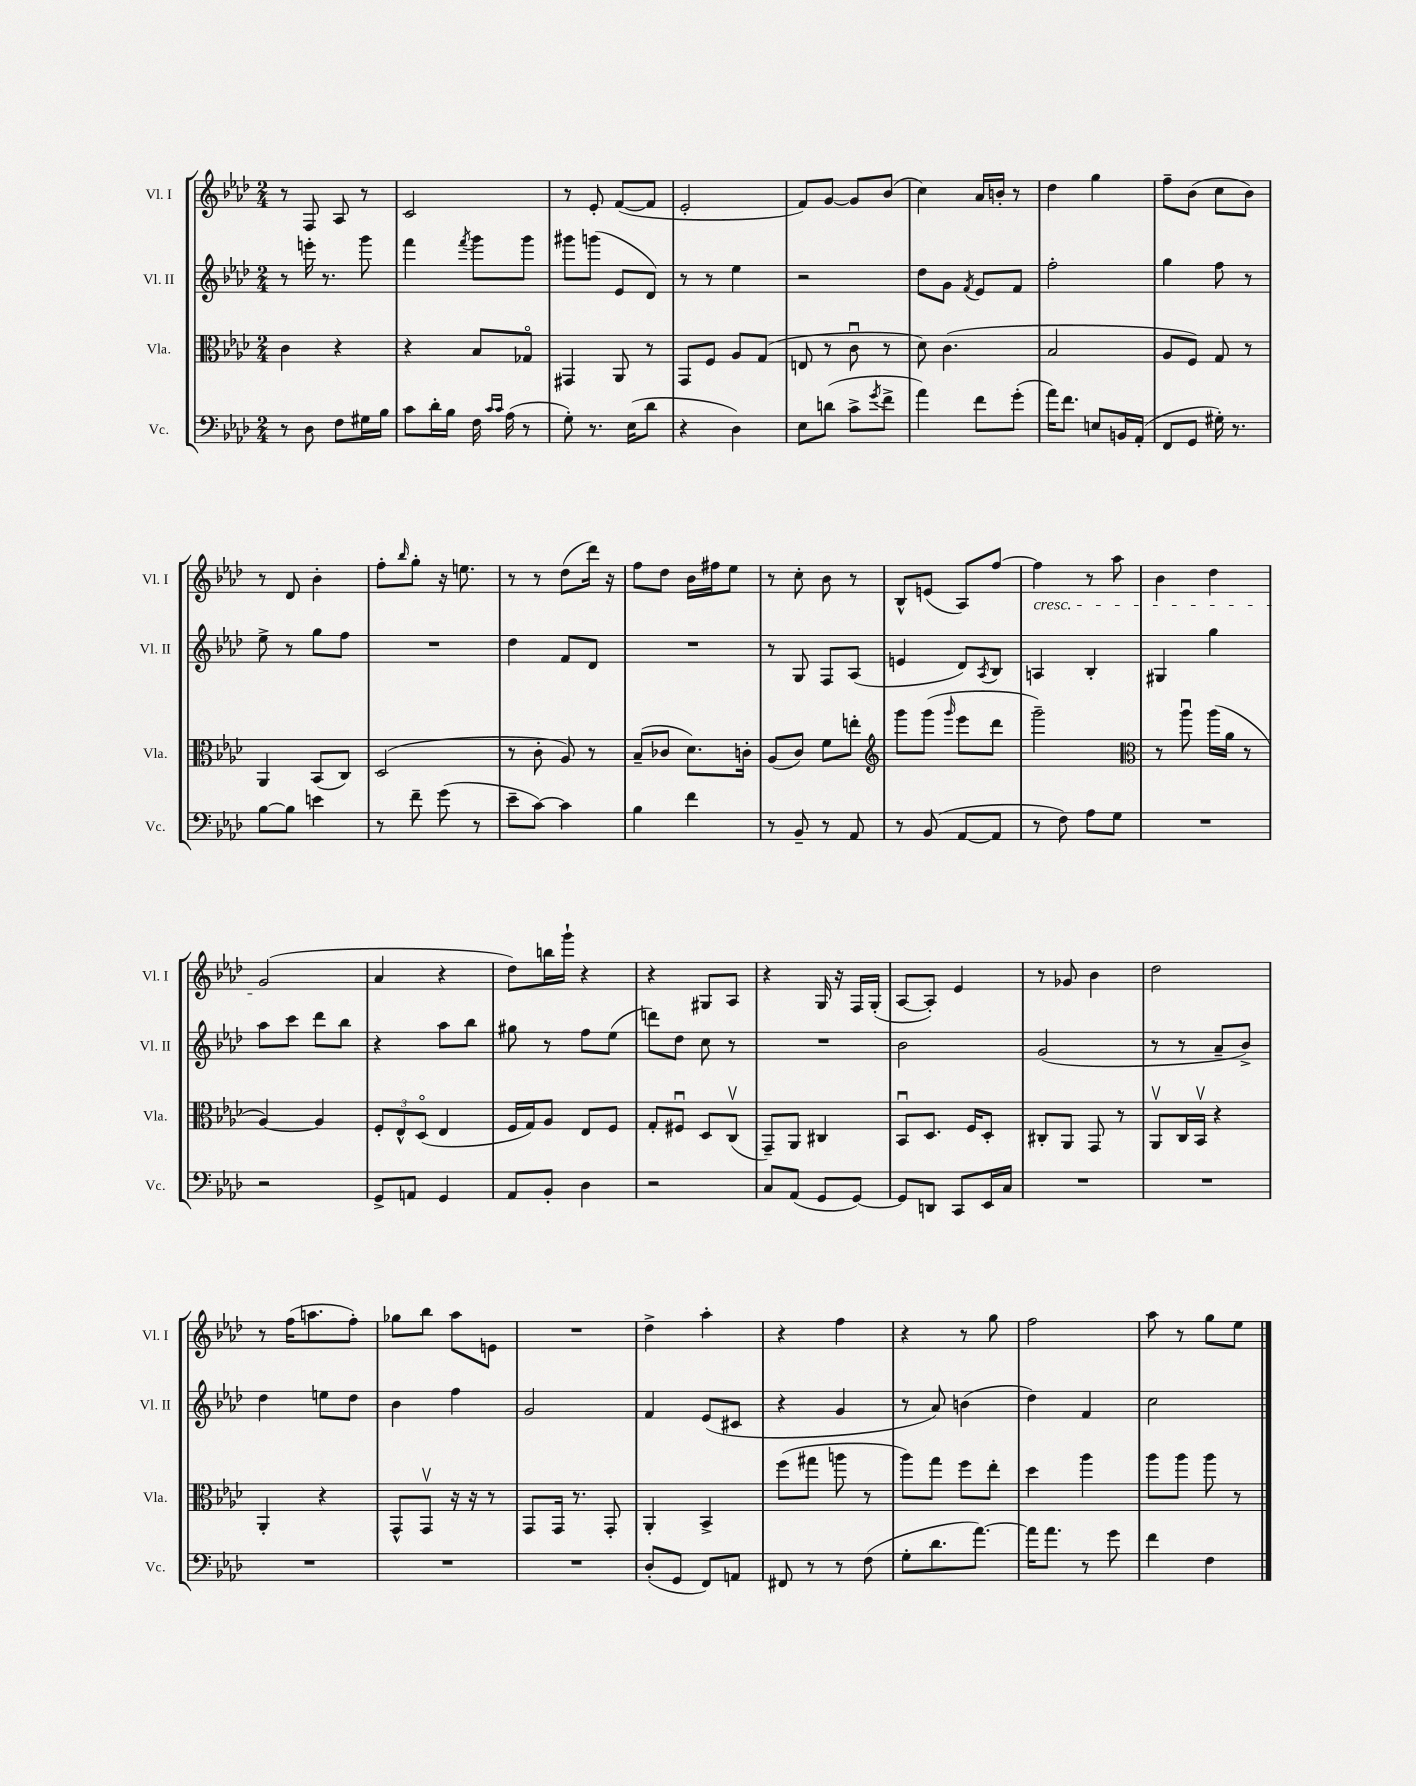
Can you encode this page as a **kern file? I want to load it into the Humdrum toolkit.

**kern	**kern	**kern	**kern
*staff4	*staff3	*staff2	*staff1
*clefF4	*clefC3	*clefG2	*clefG2
*k[b-e-a-d-]	*k[b-e-a-d-]	*k[b-e-a-d-]	*k[b-e-a-d-]
*M2/4	*M2/4	*M2/4	*M2/4
8r	4c\	8r	8r
8D-\	.	16eee'\	8F/
.	.	8.r	.
8F\L	4r	.	8A-/
16G#\L	.	8ggg\	8r
16B-\JJ	.	.	.
=	=	=	=
8c\L	4r	4fff\	2c/
16d-'\L	.	.	.
16B-\JJ	.	.	.
.	.	8qfff/	.
16F\	8B-/L	8ggg\L	.
16qqc/LL	.	.	.
16qqc/JJ	.	.	.
(16A-\	.	.	.
8r	8G-o/J	8ggg\J	.
=	=	=	=
8G'\)	4GG#/	8ggg#\L	8r
8.r	.	(8ggg\J	8e-'/
.	8AA-/	8e-/L	([8f/L
(16E-\LK	.	.	.
8d-\J	8r	8d-/J)	8f/]J
=	=	=	=
4r	8GG/L	8r	2e-'/
.	8F/J	8r	.
4D-\)	8A-/L	4ee-\	.
.	(8G/J	.	.
=	=	=	=
8E-\L	8E/	2r	8f/L)
(8d\J	8r	.	[8g/J
8c^\L	8cu\	.	8g/]L
8qg/	.	.	.
8f^\J	8r	.	(8b-/J
=	=	=	=
4a-\)	8d-\)	8dd-\L	4cc\)
.	(4.c\	8g\J	.
.	.	8qf/	.
8f\L	.	8e-/L	16a-/LL
.	.	.	16b'/JJ
(8g'\J	.	8f/J	8r
=	=	=	=
16a-\LK)	2B-/	2ff'\	4dd-\
8.f\J	.	.	.
8E/L	.	.	4gg\
16BB/L	.	.	.
(16AA-'/JJ	.	.	.
=	=	=	=
8FF/L	8A-/L	4gg\	8ff~\L
8GG/J	8F/J)	.	(8b-\J
16G#'\)	8G/	8ff\	8cc\L
8.r	.	.	.
.	8r	8r	8b-\J)
=	=	=	=
[8B-\L	4AA-/	8ee-^\	8r
8B-\]J	.	8r	8d-/
4e\	(8BB-/L	8gg\L	4b-'\
.	8C/J)	8ff\J	.
=	=	=	=
8r	(2D-/	2r	8ff'\L
.	.	.	16qqbb-/
8f~\	.	.	8gg'\J
(8g\	.	.	16r
.	.	.	8.ee\
8r	.	.	.
=	=	=	=
8e-~\L	8r	4dd-\	8r
[8c\J)	8c'\	.	8r
4c\]	8A-/)	8f/L	(8dd-\L
.	8r	8d-/J	16ddd-\Jk)
.	.	.	16r
=	=	=	=
4B-\	(8B-~/L	2r	8ff\L
.	8c-/J	.	8dd-\J
4f\	8.d-\L)	.	16b-\LL
.	.	.	16ff#\J
.	.	.	8ee-\J
.	16c'\Jk	.	.
=	=	=	=
8r	(8A-/L	8r	8r
8BB-~/	8c/J)	8G/	8cc'\
8r	8f\L	8F/L	8b-\
8AA-/	8ee'\J	(8A-/J	8r
=	=	=	=
*	*clefG2	*	*
8r	8ggg\L	4e/	8B-^^/L
(8BB-/	(8ggg\J	.	(8e/J
.	16qqggg/	.	.
[8AA-/L	8eee-\L	8d-/L)	8A-/L)
.	.	8qA-/	.
8AA-/]J	8ddd-\J	8B-/J	[8ff/J
=	=	=	=
8r	2ggg~\)	4A/	4ff\]
8F\)	.	.	.
8A-\L	.	4B-'/	8r
8G\J	.	.	8aa-\
=	=	=	=
*	*clefC3	*	*
2r	8r	4G#/	4b-\
.	8aa-u\	.	.
.	(16aa-\LL	4gg\	4dd-\
.	16a-\JJ	.	.
.	8r	.	.
=	=	=	=
2r	[4A-/)	8aa-\L	(2g/
.	.	8ccc\J	.
.	4A-/]	8ddd-\L	.
.	.	8bb-\J	.
=	=	=	=
8GG^/L	12F'/L	4r	4a-/
.	12E-^^/	.	.
8AA/J	.	.	.
.	(12D-o/J	.	.
4GG/	4E-/	8aa-\L	4r
.	.	8bb-\J	.
=	=	=	=
8AA-/L	16F/LL	8gg#\	8dd-\L)
.	16G/J)	.	.
8BB-'/J	8A-/J	8r	16bb\L
.	.	.	16ggg`\JJ
4D-\	8E-/L	8ff\L	4r
.	8F/J	(8ee-\J	.
=	=	=	=
2r	8G'/L	8ddd\L)	4r
.	8F#u/J	8dd-\J	.
.	8D-/L	8cc\	8G#/L
.	(8Cv/J	8r	8A-/J
=	=	=	=
8C/L	8GG~/L)	2r	4r
(8AA-/J	8AA-/J	.	.
8GG/L	4C#/	.	16G/
.	.	.	16r
[8GG/J)	.	.	16F/LL
.	.	.	(16G'/JJ
=	=	=	=
8GG/]L	8BB-u/L	2b-\	[8A-/L
8DD/J	8.D-/J	.	8A-'/]J)
8CC/L	.	.	4e-/
.	16F/LK	.	.
16EE-/L	8D-'/J	.	.
16C/JJ	.	.	.
=	=	=	=
2r	8C#'/L	(2g/	8r
.	8AA-/J	.	8g-/
.	8GG/	.	4b-\
.	8r	.	.
=	=	=	=
2r	8AA-v/L	8r	2dd-\
.	16C/L	8r	.
.	16BB-v/JJ	.	.
.	4r	8a-~/L	.
.	.	8b-^/J)	.
=	=	=	=
2r	4AA-'/	4dd-\	8r
.	.	.	(16ff\LK
.	.	.	8.aa\
.	4r	8ee\L	.
.	.	8dd-\J	8ff'\J)
=	=	=	=
2r	8GG^^/L	4b-\	8gg-\L
.	8GGv/J	.	8bb-\J
.	16r	4ff\	8aa-\L
.	16r	.	.
.	8r	.	8e\J
=	=	=	=
2r	8GG/L	2g/	2r
.	16GG/Jk	.	.
.	8.r	.	.
.	8GG'/	.	.
=	=	=	=
(8D-'/L	4AA-'/	4f/	4dd-^\
8GG/J	.	.	.
8FF/L)	4BB-^/	(8e-/L	4aa-'\
8AA/J	.	8c#/J	.
=	=	=	=
8FF#/	(8ff\L	4r	4r
8r	8gg#\J	.	.
8r	8aa\	4g/	4ff\
(8F\	8r	.	.
=	=	=	=
8G'\L	8aa-\L)	8r	4r
8.d-\	8gg\J	8a-/)	.
.	8ff\L	(4b\	8r
[8.a-\J)	.	.	.
.	8ee-'\J	.	8gg\
=	=	=	=
16a-\]LK	4dd-\	4dd-\)	2ff\
8.a-\J	.	.	.
8r	4aa-\	4f/	.
8g\	.	.	.
=	=	=	=
4f\	8aa-\L	2cc\	8aa-\
.	8aa-\J	.	8r
4F\	8aa-\	.	8gg\L
.	8r	.	8ee-\J
==	==	==	==
*-	*-	*-	*-
